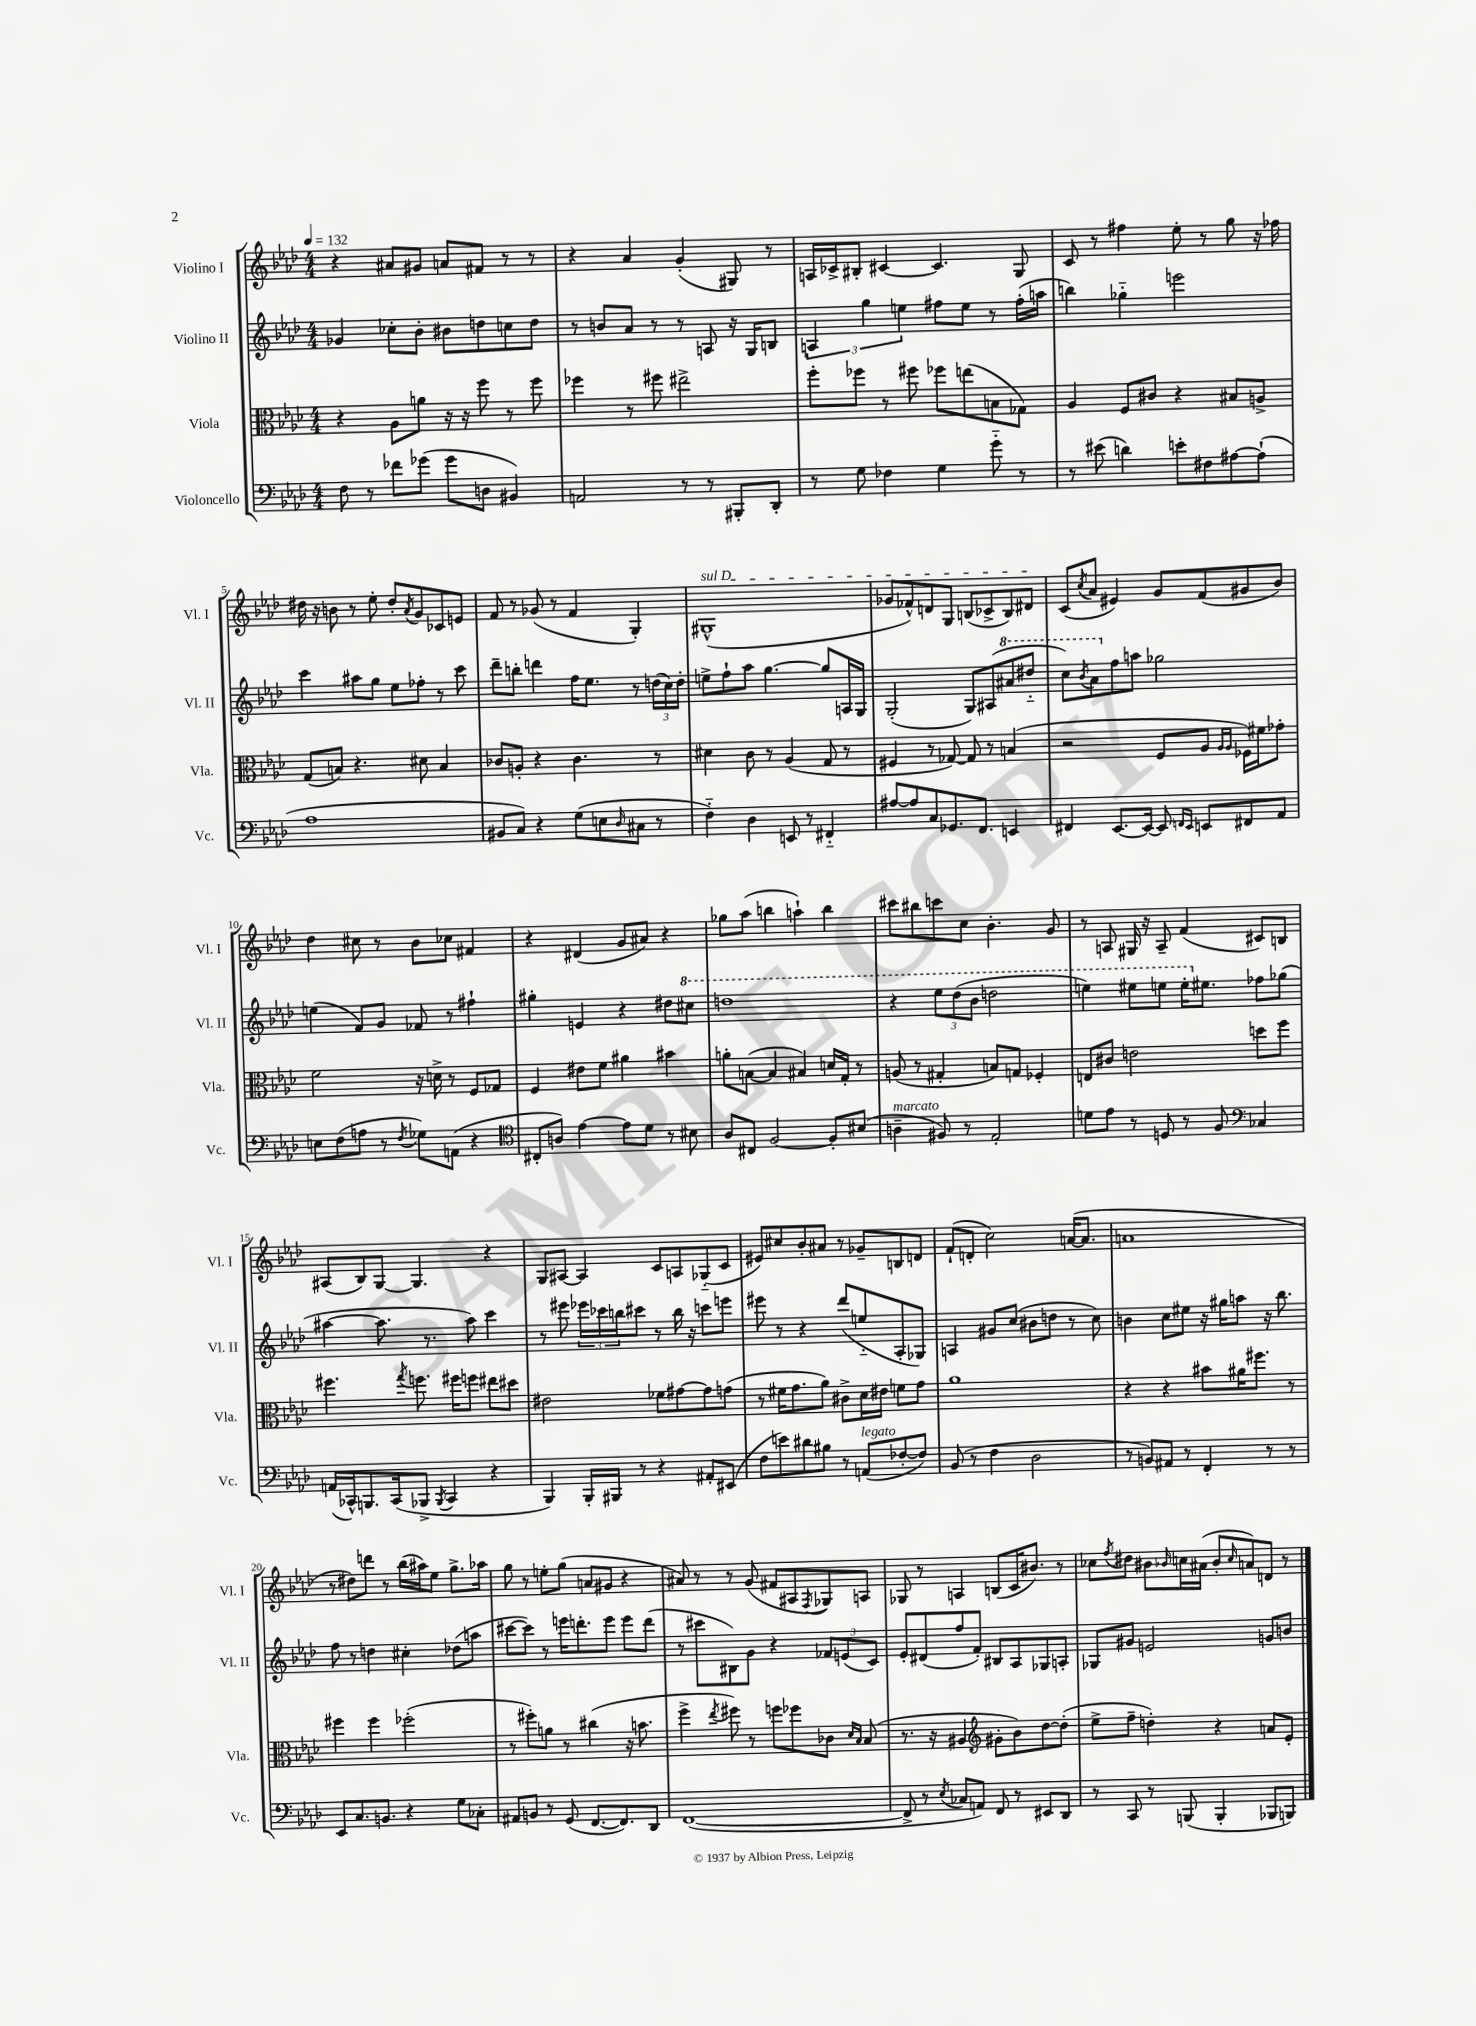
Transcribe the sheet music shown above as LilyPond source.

<<
\new StaffGroup <<
\new Staff = "s0" \with { instrumentName = "Violino I" shortInstrumentName = "Vl. I" } {
    \clef treble \key aes \major \numericTimeSignature \time 4/4 \tempo 4 = 132
    r4 ais'8 gis'8 a'8 fis'8 r8 r8 |
    r4 aes'4 g'4-.( gis8) r8 |
    a16 ces'16-> bis8-. cis'4~ cis'4. g8 |
    c'8 r8 fis''4 ees''8-. r8 g''8 r16 fes''16 |
    dis''16 r16 b'8 r8 ees''8-. dis''8-. \acciaccatura { aes'8 } g'8 ces'8 e'8 |
    f'8 r8 ges'8( r8 f'4 g4-.) |
    \once \override TextSpanner.bound-details.left.text = \markup { \italic "sul D" } gis1-^\startTextSpan( |
    ges'8 fes'8-^) d'8 g8 b8( ces'8-> b8) dis'8\stopTextSpan |
    c'8( \acciaccatura { c''8 } aes'8 eis'4) g'8 f'8( gis'8 bes'8) |
    des''4 cis''8 r8 bes'8 ces''8 fis'4 |
    r4 dis'4( g'8 ais'8) r4 |
    ges''8 aes''8( b''4 a''4-!) b''4 |
    cis'''8 bis''8 c'''8 c''8 bes'4.-. g'8 |
    r8 a8 gis16 r16 a8-- f'4( cis'8) b8 |
    ais8( bes8) g8~ g4. r4 |
    g8 ais8~ ais4 c'8 a8 ges8-_( c'8 |
    eis'8) cis''8 bes'8-. ais'8 r8 ges'8-- b8 d'8 |
    f'8-!( d'8-. c''2) a'16~( a'8. |
    a'1 |
    r8 dis''8) d'''8 r8 bes''16( ais''16) ees''8 g''8.-> aes''16 |
    g''8 r8 e''8-. g''8( a'8 gis'8 r4 |
    ais'8) r8 r8 g'8( fis'8 ais8 \acciaccatura { f8 } ges8) a8 |
    ges8 r8 a4 b8( c'16 bis'8.) r8 |
    ces''8 \acciaccatura { f''8 } dis''8 bis'8 \grace { bes'16 } c''16 ais'16( bes'8-. \grace { c''16 } a'8) d'8 r8 \bar "|." |
}
\new Staff = "s1" \with { instrumentName = "Violino II" shortInstrumentName = "Vl. II" } {
    \clef treble \key aes \major \numericTimeSignature \time 4/4
    ges'4 ces''8-. bes'8-. bis'8 d''8 c''8 d''8 |
    r8 b'8 aes'8 r8 r8 a8 r16 g16 b8 |
    \tuplet 3/2 { a4 g''4 e''4 } fis''8 e''8 r8 fis''16-.( a''16 |
    b''4) ges''4-_ e'''2 |
    c'''4 ais''8 g''8 ees''8 fes''8-. r8 c'''8 |
    des'''8-- b''8-. d'''4 f''16 ees''8. r8 \tuplet 3/2 { d''16( c''16) d''16-. } |
    e''8-> f''8-! aes''8 g''4.~ g''8 a16 g16 |
    g2-.( g8) ais8( \ottava #1 ais''8 dis'''8-_ |
    c'''8) \acciaccatura { bes''8 } aes''8 \ottava #0 f''8 a''8 ges''2 |
    e''4( f'8) g'8 fes'8 r8 fis''4-! |
    gis''4-. e'4 r4 dis''8 \ottava #1 cis'''8 |
    d'''1 |
    r4 \tuplet 3/2 { ees'''8 des'''8( bes''8 } d'''2 |
    e'''4) eis'''8 e'''8 e'''16-. \ottava #0 eis''8. fes''8 ges''8( |
    ais''4~ ais''8. r8. ais''8) c'''4 |
    r8 eis'''8 \tuplet 3/2 { ees'''16 ces'''16 b''16 } cis'''8 r8 b''16 r16 c'''8 e'''8 |
    eis'''8 r8 r4 des'''8( e''8-_ aes8-. ges8) |
    a4 gis'8 c''8( bis'8 d''8 r8 c''8) |
    b'4 c''8 eis''8 r16 gis''16 a''8 r16 bes''8. |
    f''8 r8 d''4 cis''4-. des''8( a''8 |
    cis'''8~ cis'''8) r8 e'''16 d'''8.-. e'''8 e'''8 d'''8( |
    r8 cis'''8 bis8) g'8 r4 \tuplet 3/2 { fes'8 e'8( c'8) } |
    ees'8-. dis'8( f''8 f'8-.) bis8 aes8 ges8 a8-. |
    ges8 gis'8 e'2 g'8 b'8 \bar "|." |
}
\new Staff = "s2" \with { instrumentName = "Viola" shortInstrumentName = "Vla." } {
    \clef alto \key aes \major \numericTimeSignature \time 4/4
    r4 aes8 a'8 r16 r16 f''8 r8 f''8 |
    fes''4 r8 fis''8 eis''2-> |
    f''8-. fes''8 r8 fis''8 fes''8 e''8( b8 ges8) |
    aes4 f8 cis'8 r4 bis8 a8-> |
    g8( b8) r4. dis'8 b4 |
    ces'8 a8-. r4 ces'4. r8 |
    dis'4 c'8 r8 aes4( g8 r8 |
    fis4 r8 ges8~) ges8 r8 b4( |
    r2 f8 aes8 \grace { aes16 aes16 } fes16) fis'16 ges'8-. |
    f'2 r16 d'16-> r8 f8 ges8 |
    f4 eis'8 f'8 ais'4 bis'4 |
    a'8-. b8~( b4 bis4) d'16 g16-. r8 |
    a8( r8 gis4-. b8) g8 fes4-. |
    e8 cis'8 e'2 d''8 f''8 |
    fis''4. \acciaccatura { g''8 } f''8. fis''16 f''8 eis''8 dis''8 |
    eis'2 fes'8 gis'8~ gis'8 g'8( |
    r8 fis'16 g'8. aes'8) cis'8-> des'16 eis'16 f'8 g'8 |
    aes'1 |
    r4 r4 bis'8 ais'16 fis''8. r8 |
    fis''4 fis''4 fes''2-.( |
    r8 fis''8-.) a'8 r8 cis''4( r16 b'8. |
    f''4-> \acciaccatura { ees''8 } fis''8) r8 f''8 fes''8 ces'8 \grace { des'16 bes16 } bes8( |
    r8. r16 ais4 \clef treble gis'8-. bes'8) des''8~ des''8-.( |
    ees''8-> f''8-- d''4-.) r4 a'8 ees'8-. \bar "|." |
}
\new Staff = "s3" \with { instrumentName = "Violoncello" shortInstrumentName = "Vc." } {
    \clef bass \key aes \major \numericTimeSignature \time 4/4
    f8 r8 fes'8 ges'8( ges'8 d8 bis,4) |
    a,2 r8 r8 bis,,8-. des,8-. |
    r8 g8 fes4 g4 g'8-_ r8 |
    r8 eis'8( d'4) e'8-. fis8 ais8~ ais8-!( |
    aes1 |
    bis,8 c8) r4 g8( e8 \grace { des16 } cis8 r8 |
    f4-_) des4 e,8 r8 fis,4-_ |
    ais8~ ais8 c8 ges,8. f,8. e,4 |
    fis,4 ees,8.~ ees,16~ ees,8 \grace { f,16 ees,16 } e,8 fis,8 aes,8 |
    e8 f8( a8 r8 \acciaccatura { f8 } ges8) a,8( r4 |
    \clef tenor cis8-. a8) ees'4~ ees'8 des'8 r8 bis8 |
    aes8 cis8 f2~ f8-. bis8( |
    a4--^\markup { \italic "marcato" } fis8) r8 ees2-. |
    d'8 ees'8 r8 d8 r8 f8 \clef bass ces4 |
    a,16( ces,16-^) b,,8. ces,16( bes,,8-> \acciaccatura { bes,,8 } ces,4 r4 |
    bes,,4) bes,,16-. bis,,16 r8 r4 ais,8-. eis,8( |
    f8 e'8) dis'8 bis8 r8 a,8^\markup { \italic "legato" }( fes8~-. fes8) |
    bes,8( r8 f4 des2 |
    r8 b,8) ais,8 r8 f,4-. r8 r8 |
    ees,8 c8. b,8. r4 g8 ces8-. |
    ais,8 b,8 r8 g,8( f,8.~ f,8.) des,8 |
    f,1~( |
    f,8-> r8 \acciaccatura { ees8 } ces8 a,8) f,8 r8 eis,8 des,8 |
    r8 c,8 r8 b,,8( b,,4-. bes,,8 b,,8) \bar "|." |
}
>>
>>
